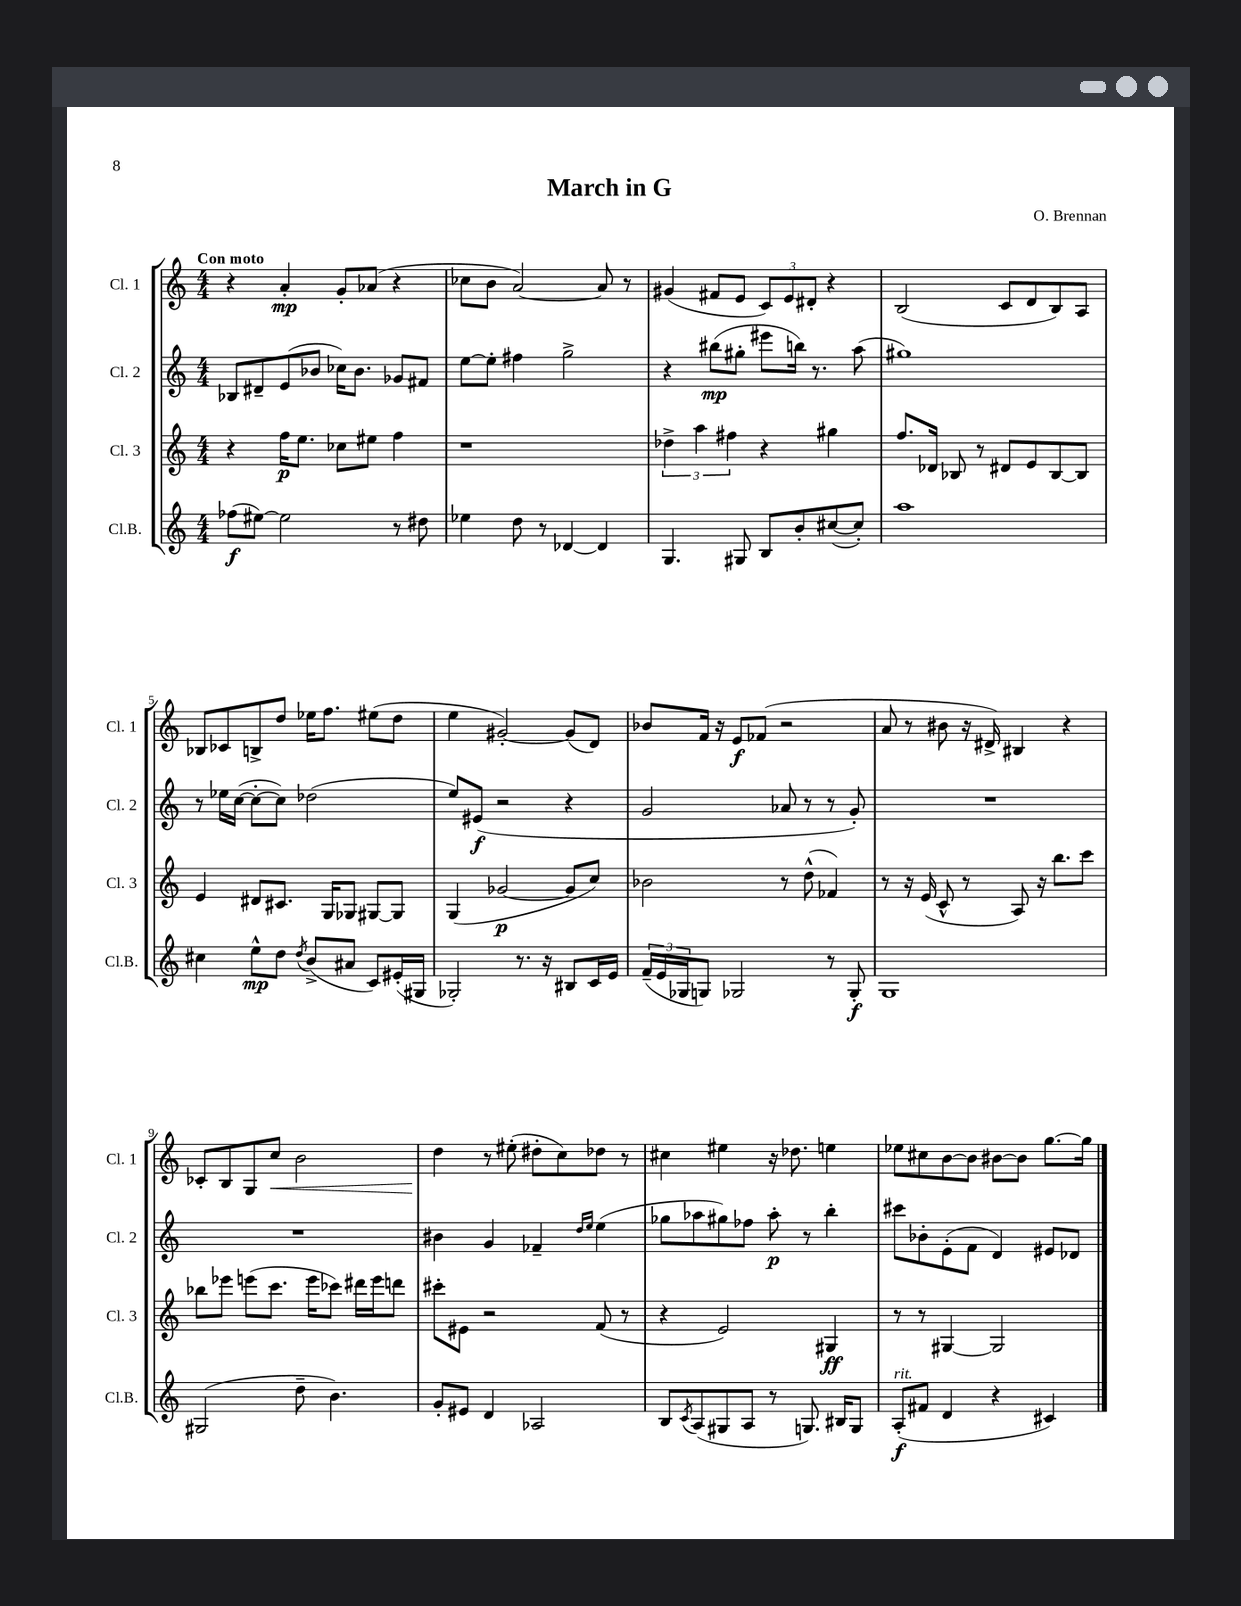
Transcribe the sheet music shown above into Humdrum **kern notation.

**kern	**kern	**kern	**kern
*staff4	*staff3	*staff2	*staff1
*clefG2	*clefG2	*clefG2	*clefG2
*k[]	*k[]	*k[]	*k[]
*M4/4	*M4/4	*M4/4	*M4/4
(8ff-	4r	8B-	4r
[8ee#)	.	8d#~	.
2ee#]	16ff	(8e	4a'
.	8.ee	.	.
.	.	8b-	.
.	8cc-	16cc-)	8g'
.	.	8.b-	.
.	8ee#	.	(8a-
8r	4ff	8g-	4r
8dd#	.	8f#	.
=	=	=	=
4ee-	1r	[8ee	8cc-
.	.	8ee']	8b
8dd	.	4ff#	[2a)
8r	.	.	.
[4d-	.	2gg^	.
4d-]	.	.	8a]
.	.	.	8r
=	=	=	=
4.G	6dd-^	4r	(4g#
.	6aa	.	.
.	.	(8bb#	8f#
.	6ff#	.	.
8G#	.	8gg#'	8e
8B	4r	8eee#	12c)
.	.	.	12e
8b'	.	16bb)	.
.	.	.	12d#'
.	.	8.r	.
([8cc#	4gg#	.	4r
8cc#'])	.	(8aa	.
=	=	=	=
1aa	8.ff	1gg#)	(2B
.	16d-	.	.
.	8B-	.	.
.	8r	.	.
.	8d#	.	8c
.	8e	.	8d
.	[8B-	.	8B)
.	8B-]	.	8A
=	=	=	=
4cc#	4e	8r	8B-
.	.	16ee-	8c-
.	.	([16cc	.
8ee^^	8d#	8cc'_	8B^
8dd	8.c#	8cc])	8dd
8qdd	.	.	.
(8b^	.	(2dd-	16ee-
.	16G	.	8.ff
8a#	8G-	.	.
8c)	[8G#	.	(8ee#
(16e#'	8G#]	.	8dd
16G#	.	.	.
=	=	=	=
2G-')	(4G	8ee)	4ee
.	.	(8e#	.
.	[2g-	2r	[2g#')
8.r	.	.	.
16r	.	.	.
8B#	8g-]	4r	(8g#]
16c	8cc)	.	8d)
16e	.	.	.
=	=	=	=
(24f~	2b-	2g	8b-
24e	.	.	.
24G-	.	.	.
8G)	.	.	16f
.	.	.	16r
2G-	.	.	8e
.	.	.	(8f-
.	8r	8a-	2r
.	(8dd^^	8r	.
8r	4f-)	8r	.
8G-'	.	8g')	.
=	=	=	=
1G	8r	1r	8a
.	16r	.	8r
.	(16e	.	.
.	8c^^	.	8b#
.	8r	.	16r
.	.	.	16d#^)
.	8A)	.	4B#
.	16r	.	.
.	8.bb	.	.
.	.	.	4r
.	8ccc	.	.
=	=	=	=
(2G#	8bb-	1r	8c-'
.	8eee-	.	8B
.	(8eee	.	8G
.	8.ccc	.	8cc
8dd~	.	.	2b
.	16eee	.	.
4.b)	8ccc-)	.	.
.	16ddd#	.	.
.	16eee	.	.
.	8ddd	.	.
=	=	=	=
8g'	8ccc#'	4b#	4dd
8e#	8e#	.	.
4d	2r	4g	8r
.	.	.	(8ee#'
2A-	.	4f-~	8dd#'
.	.	.	8cc)
.	.	16qqdd	.
.	.	16qqee	.
.	(8f	(4ee	8dd-
.	8r	.	8r
=	=	=	=
8B	4r	8gg-	4cc#
8qc	.	.	.
(8A	.	8aa-	.
8G#	2e)	8gg#)	4ee#
8A	.	8ff-	.
8r	.	8aa-'	16r
.	.	.	8.dd-
8.G)	.	8r	.
.	4G#	4bb'	4ee
16B#	.	.	.
8G	.	.	.
=	=	=	=
(8A'	8r	8ccc#	8ee-
8f#	8r	8b-'	8cc#
4d	[4G#	(8e'	[8b
.	.	8f	8b]
4r	2G#]	4d)	[8b#
.	.	.	8b#]
4c#)	.	8e#	[8.gg
.	.	8d-	.
.	.	.	16gg]
==	==	==	==
*-	*-	*-	*-
